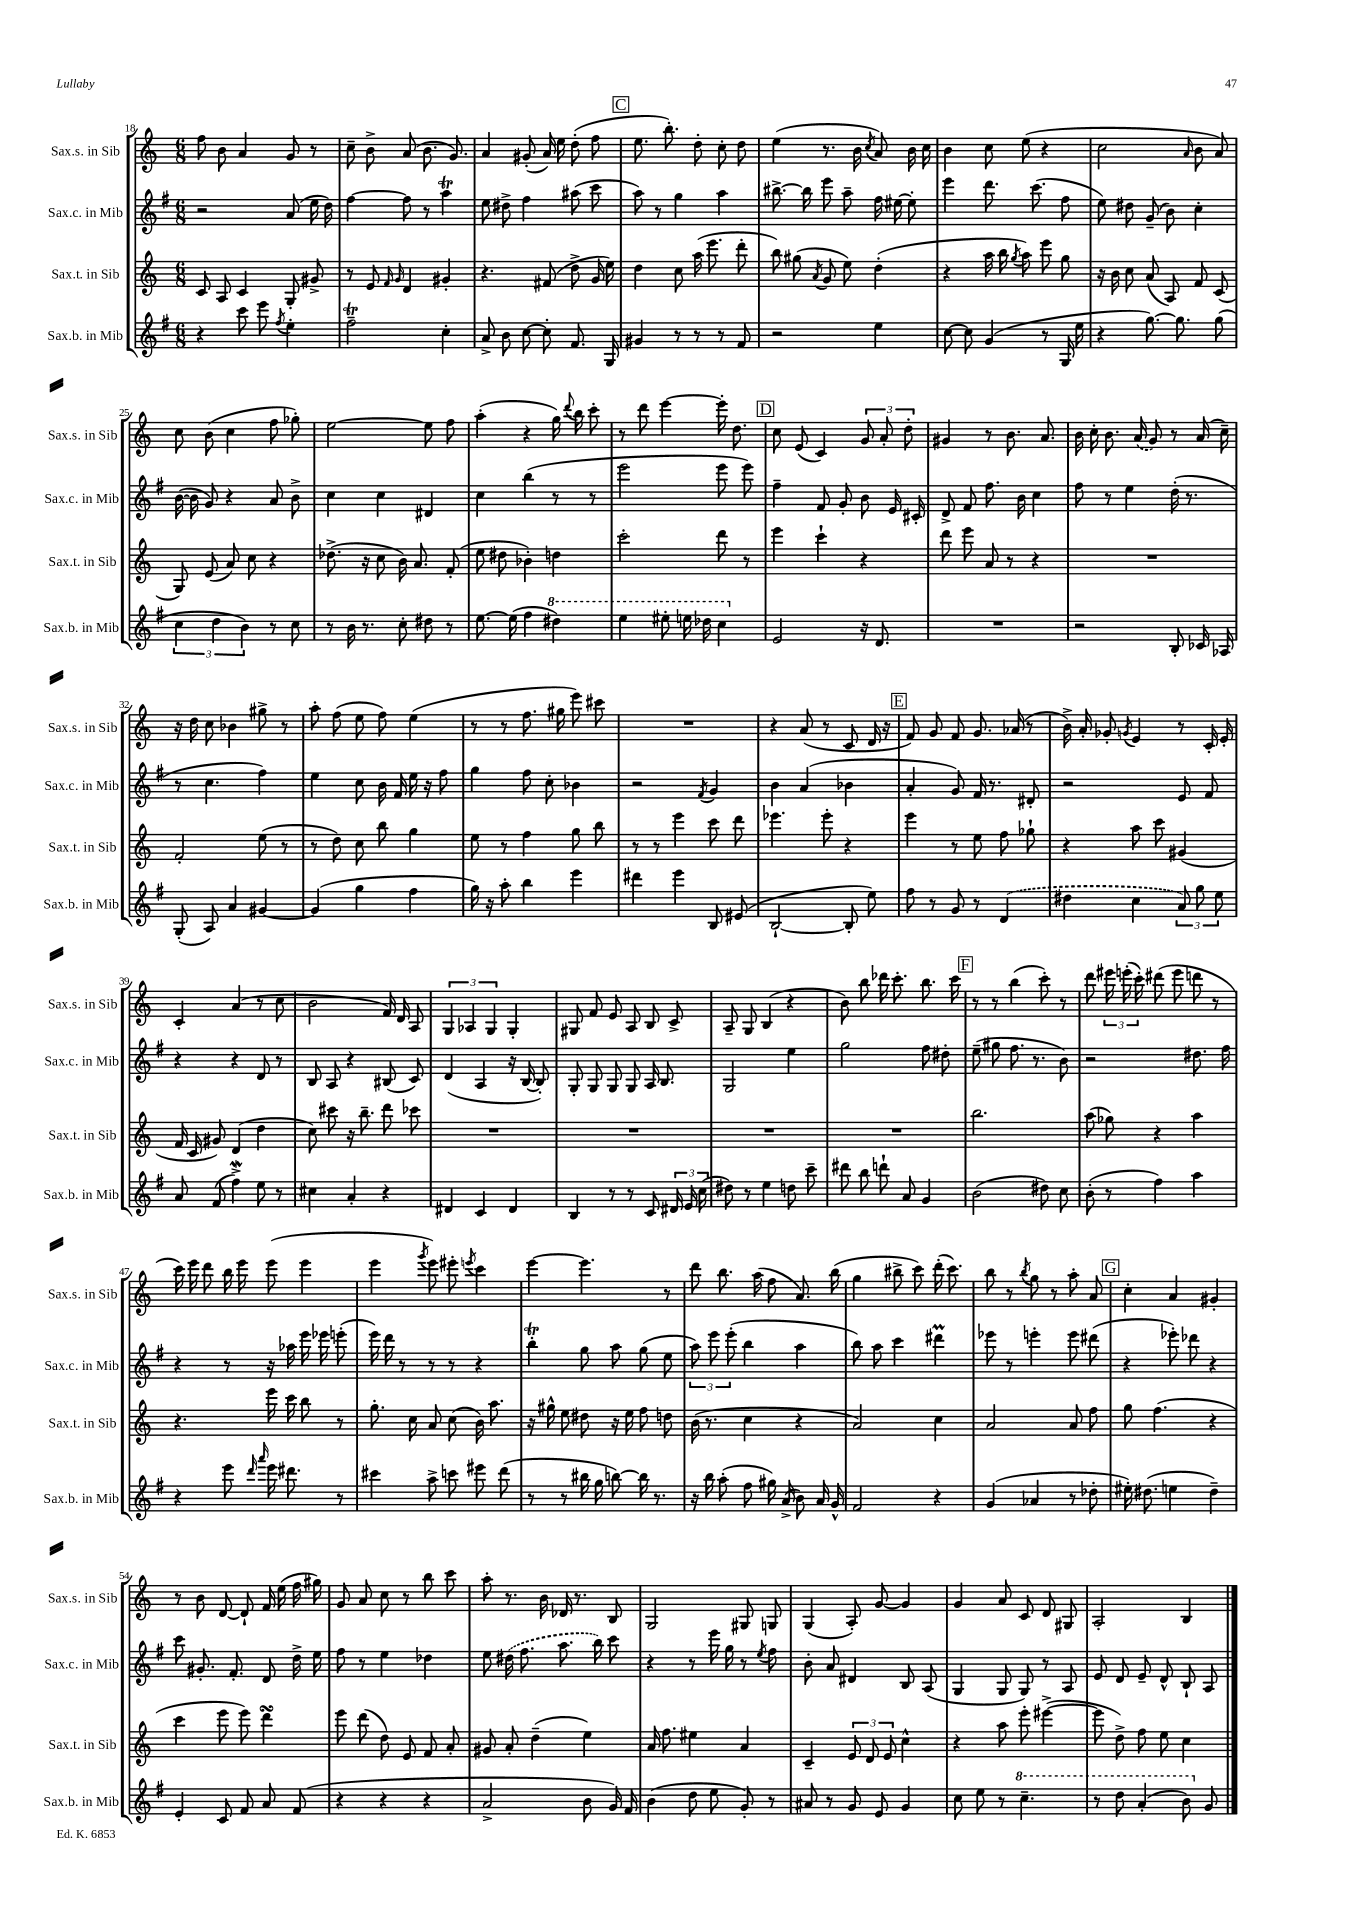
<<
\new StaffGroup <<
\new Staff = "s0" \with { instrumentName = "Sax.s. in Sib" shortInstrumentName = "Sax.s. in Sib" } {
    \clef treble \key c \major \numericTimeSignature \time 6/8
    \autoBeamOff f''8 b'8 a'4 g'8 r8 |
    c''8-- b'8-> a'8( b'8. g'8.) |
    a'4 gis'8-.( a'16) e''16 d''8-.( f''8 |
    \mark \markup { \box "C" } e''8. b''8.-.) d''8-. c''8-. d''8 |
    e''4( r8. b'16 \acciaccatura { c''8 } a'8) b'16 c''16 |
    b'4 c''8 e''8( r4 |
    c''2 \grace { a'16 } b'8 a'8) |
    c''8 b'8( c''4 f''8 ges''8-.) |
    e''2~ e''8 f''8 |
    a''4-.( r4 g''16) \appoggiatura { d'''8 } b''16 c'''8-. |
    r8 d'''8 e'''4~ e'''16-. d''8. |
    \mark \markup { \box "D" } c''8 e'8( c'4) \tuplet 3/2 { g'8 a'8-. d''8-. } |
    gis'4 r8 b'8. a'8. |
    b'16 c''16-. b'8. \once \slurDashed a'16( g'8) r8 a'16( c''16--) |
    r16 d''16 c''8 bes'4 gis''8-> r8 |
    a''8-. f''8( e''8 f''8) e''4( |
    r8 r8 f''8. gis''16 e'''8) cis'''8 |
    R2. |
    r4 a'8( r8 c'8 d'16 r16 |
    \mark \markup { \box "E" } f'8) g'8 f'8 g'8. aes'16( r8 |
    b'16->) a'16-. ges'8-. \acciaccatura { g'8 } e'4 r8 c'16-. e'16-. |
    c'4-. a'4( r8 c''8 |
    b'2 f'16) d'16 a8 |
    \tuplet 3/2 { g4 aes4 g4 } g4-. |
    gis8 f'8 e'8 a8 b8 c'8-> |
    a8-- g8 b4( r4 |
    b'8) b''8 des'''16 c'''8.-. b''8. c'''16 |
    \mark \markup { \box "F" } r8 r8 b''4( c'''8-.) r8 |
    d'''8 \tuplet 3/2 { eis'''16 e'''16-.( c'''16-.) } dis'''8( e'''8 d'''8 r8 |
    c'''16) e'''16 d'''8 b''16 e'''16 e'''8( e'''4 |
    e'''4 \acciaccatura { g'''8 } e'''8) eis'''8-. \acciaccatura { e'''8 } c'''4 |
    e'''4~ e'''4. r8 |
    d'''8 b''8. a''16( f''8 a'8.) b''16( |
    g''4 bis''8-> c'''8) d'''16-.( c'''8.) |
    b''8 r8 \acciaccatura { b''8 } g''8 r8 a''8-. a'8 |
    \mark \markup { \box "G" } c''4-. a'4 gis'4-. |
    r8 b'8 d'8~ d'8-! f'16 e''16( f''16 gis''16) |
    g'8 a'8 c''8 r8 b''8 c'''8 |
    a''8-. r8. b'16 des'16 r8. b8 |
    g2 gis8 g8 |
    g4( a8-.) g'8~ g'4 |
    g'4 a'8 c'8 d'8 gis8 |
    a2-. b4 \bar "|." |
}
\new Staff = "s1" \with { instrumentName = "Sax.c. in Mib" shortInstrumentName = "Sax.c. in Mib" } {
    \clef treble \key g \major \numericTimeSignature \time 6/8
    \autoBeamOff r2 a'8( e''16 d''16) |
    fis''4~ fis''8 r8 a''4\trill |
    e''8 dis''8-> fis''4 ais''8( c'''8 |
    \mark \markup { \box "C" } a''8) r8 g''4 a''4 |
    bis''8.~-> bis''16 e'''8 a''8-- fis''16 eis''16~ eis''8-. |
    e'''4 d'''8. c'''8.( fis''8 |
    e''8) dis''8 g'8--( b'8) c''4-. |
    b'16~( b'16 g'8) r4 a'8 b'8-> |
    c''4 c''4 dis'4 |
    c''4 b''4( r8 r8 |
    e'''2 e'''8 e'''8) |
    \mark \markup { \box "D" } fis''4-- fis'8 g'8-. b'8 e'16 cis'16-. |
    d'8-> fis'8 fis''8. b'16 c''4 |
    fis''8 r8 e''4 d''16-.( r8. |
    r8 c''4. fis''4) |
    e''4 c''8 b'16 fis'16 e''16 r16 fis''8 |
    g''4 fis''8 c''8-. bes'4 |
    r2 \acciaccatura { fis'8 } g'4 |
    b'4 a'4( bes'4 |
    \mark \markup { \box "E" } a'4-. g'8) fis'16 r8. dis'8-. |
    r2 e'8 fis'8 |
    r4 r4 d'8 r8 |
    b8 a8 r4 bis8( c'8) |
    d'4( a4 r16 b16~ b8-.) |
    g8-. g8 g8 g8 a16 b8. |
    g2 e''4 |
    g''2 fis''8 dis''8-. |
    \mark \markup { \box "F" } e''8--( gis''8 fis''8. r8. b'8) |
    r2 dis''8. fis''16 |
    r4 r8 r16 aes''16 e'''16 ees'''16 e'''8-.( |
    e'''16) d'''16 r8 r8 r8 r4 |
    b''4-.\trill g''8 a''8 g''8( e''8 |
    \tuplet 3/2 { a''8) e'''8 e'''8-.( } b''4 a''4 |
    b''8) a''8 c'''4 dis'''4\prall |
    ees'''8 r8 e'''4-. e'''8 dis'''8( |
    \mark \markup { \box "G" } r4 ees'''8-.) des'''8 r4 |
    c'''8 gis'8.-. fis'8.-. d'8 d''16-> e''16 |
    fis''8 r8 e''4 des''4 |
    e''8 \once \slurDashed dis''16( fis''8. a''8. b''16) c'''8 |
    r4 r8 e'''16 g''16 r8 \acciaccatura { e''8 } fis''8 |
    b'8-. a'8 dis'4 b8 a8( |
    g4 g8 g8) r8 a8 |
    e'8 d'8 e'8-- d'8-^ b8-! a8 \bar "|." |
}
\new Staff = "s2" \with { instrumentName = "Sax.t. in Sib" shortInstrumentName = "Sax.t. in Sib" } {
    \clef treble \key c \major \numericTimeSignature \time 6/8
    \autoBeamOff c'8 a8 c'4 g8-. gis'8-> |
    r8 e'8 \grace { f'16 g'16 } d'4 gis'4-. |
    r4. fis'8( d''8-> g'16 e''16) |
    \mark \markup { \box "C" } d''4 c''8 a''16( e'''8. d'''8-. |
    b''8) gis''8( \acciaccatura { a'8 } g'8 e''8) d''4-.( |
    r4 a''16 b''16 \acciaccatura { g''8 } a''8) e'''8 g''8 |
    r16 b'16 c''8 a'8( a8) f'8 c'8( |
    g8) e'8( a'8) c''8 r4 |
    des''8.->( r16 c''8 b'16) a'8. f'8-.( |
    e''8 dis''8 bes'4-.) d''4 |
    c'''2-. d'''8 r8 |
    \mark \markup { \box "D" } e'''4 c'''4-! r4 |
    d'''8 e'''8 a'8 r8 r4 |
    R2. |
    f'2-. e''8( r8 |
    r8 d''8) c''8 b''8 g''4 |
    e''8 r8 f''4 g''8 b''8 |
    r8 r8 e'''4 c'''8 d'''8 |
    ees'''4. ees'''8-. r4 |
    \mark \markup { \box "E" } e'''4 r8 e''8 f''8 ges''8-! |
    r4 a''8 c'''8 gis'4( |
    f'16 c'16 gis'8) d'4( d''4 |
    c''8) cis'''8 r16 b''8.-- d'''8 ces'''8 |
    R2. |
    R2. |
    R2. |
    R2. |
    \mark \markup { \box "F" } b''2. |
    a''8( ges''8) r4 a''4 |
    r4. e'''16 c'''16 b''8 r8 |
    g''8.-. c''16 a'8 c''8( b'16) a''8. |
    r16 gis''16-^ e''8 dis''8 r16 e''16 f''8 d''8 |
    b'16( r8. c''4 r4 |
    a'2) c''4 |
    a'2 a'8 f''8 |
    \mark \markup { \box "G" } g''8 f''4.( r4 |
    c'''4 e'''8 e'''8) d'''4\turn |
    e'''8 d'''8( d''8) e'8 f'8 a'8-. |
    gis'8 a'8-. d''4--( e''4) |
    a'16 f''8. eis''4 a'4 |
    c'4-- \tuplet 3/2 { e'8 d'8 e'8 } c''4-^ |
    r4 a''8 e'''8-. eis'''4~->( |
    eis'''8 d''8->) f''8 e''8 c''4 \bar "|." |
}
\new Staff = "s3" \with { instrumentName = "Sax.b. in Mib" shortInstrumentName = "Sax.b. in Mib" } {
    \clef treble \key g \major \numericTimeSignature \time 6/8
    \autoBeamOff r4 c'''8 e'''8 \acciaccatura { fis''8 } e''4-. |
    fis''2--\trill c''4-. |
    a'8-> b'8 c''8~ c''8-. fis'8. g16 |
    \mark \markup { \box "C" } gis'4 r8 r8 r8 fis'8 |
    r2 e''4 |
    c''8~ c''8 g'4( r8 g16 e''16 |
    r4 g''8.~) g''8. g''8( |
    \tuplet 3/2 { c''4 d''4 b'4) } r8 c''8 |
    r8 b'16 r8. c''8-. dis''8 r8 |
    e''8.~ e''16( fis''4 \ottava #1 dis'''4) |
    e'''4 eis'''8-. e'''16 des'''16 c'''4 \ottava #0 |
    \mark \markup { \box "D" } e'2 r16 d'8. |
    R2. |
    r2 b8-. ces'16 aes16 |
    g8-.( a8) a'4 gis'4~ |
    gis'4( g''4 fis''4 |
    g''16) r16 a''8-. b''4 e'''4 |
    dis'''4 e'''4 b8 eis'8( |
    b2~-! b8-. e''8) |
    \mark \markup { \box "E" } fis''8 r8 g'8 r8 \once \slurDashed d'4( |
    dis''4 c''4 \tuplet 3/2 { a'8) g''8 e''8 } |
    a'8 fis'8( fis''4->\mordent) e''8 r8 |
    cis''4 a'4-. r4 |
    dis'4 c'4 dis'4 |
    b4 r8 r8 c'8 \tuplet 3/2 { dis'16 e'16 c''16( } |
    dis''8) r8 e''4 d''8 c'''8-- |
    dis'''8 b''8 d'''8-! a'8 g'4 |
    \mark \markup { \box "F" } b'2( dis''8) c''8 |
    b'8-.( r8 fis''4) a''4 |
    r4 e'''8 \grace { d'''16 a'''16 } e'''16 dis'''8. r8 |
    cis'''4 a''8-> c'''8 eis'''8 d'''8( |
    r8 r8 bis''16 g''16 b''8~) b''16 r8. |
    r16 b''16 a''8-.( fis''8 gis''16) a'16->( b'8) a'16 g'16-^ |
    fis'2 r4 |
    g'4( aes'4 r8 des''8-. |
    \mark \markup { \box "G" } eis''16-.) dis''8.( e''4 dis''4--) |
    e'4-. c'8 fis'8 a'8 fis'8( |
    r4 r4 r4 |
    a'2-> b'8 g'16) fis'16 |
    b'4( d''8 e''8 g'8-.) r8 |
    ais'8 r8 g'8 e'8 g'4 |
    c''8 e''8 r8 \ottava #1 c'''4.-- |
    r8 d'''8 a''4-.( b''8) \ottava #0 g'8 \bar "|." |
}
>>
>>
\layout { \context { \Score currentBarNumber = #18 } }
